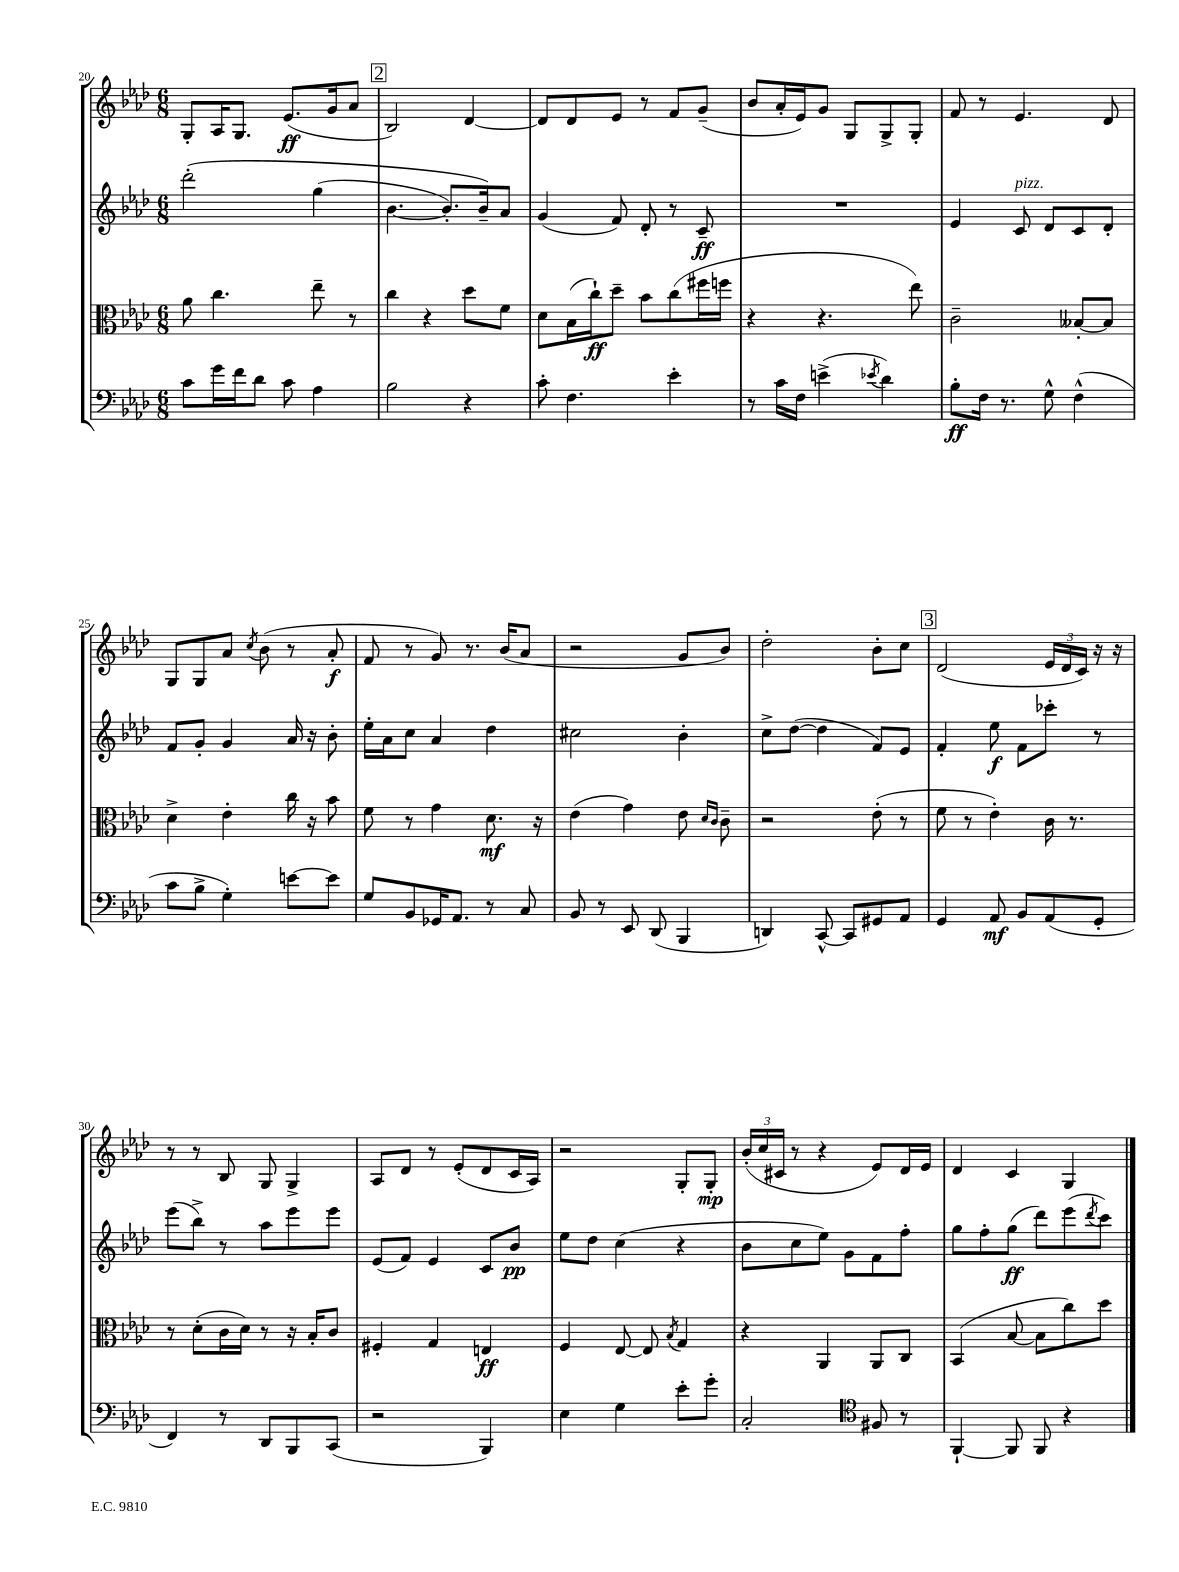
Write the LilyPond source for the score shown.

<<
\new StaffGroup <<
\new Staff = "s0" {
    \clef treble \key aes \major \numericTimeSignature \time 6/8
    g8-. aes16 g8. ees'8.\ff( g'16 aes'8 |
    \mark \markup { \box "2" } bes2) des'4~ |
    des'8 des'8 ees'8 r8 f'8 g'8--( |
    bes'8 aes'16-. ees'16) g'8 g8 g8-> g8-. |
    f'8 r8 ees'4. des'8 |
    g8 g8 aes'8 \acciaccatura { c''8 } bes'8( r8 aes'8-.\f |
    f'8 r8 g'8) r8. bes'16( aes'8 |
    r2 g'8 bes'8) |
    des''2-. bes'8-. c''8 |
    \mark \markup { \box "3" } des'2( \tuplet 3/2 { ees'16 des'16 c'16) } r16 r16 |
    r8 r8 bes8 g8 g4-> |
    aes8 des'8 r8 ees'8-.( des'8 c'16 aes16) |
    r2 g8-. g8-.\mp |
    \tuplet 3/2 { bes'16-.( c''16 cis'16 } r8 r4 ees'8) des'16 ees'16 |
    des'4 c'4 g4 \bar "|." |
}
\new Staff = "s1" {
    \clef treble \key aes \major \numericTimeSignature \time 6/8
    des'''2-.\( g''4( |
    \mark \markup { \box "2" } bes'4.~ bes'8.-.) bes'16--\) aes'8 |
    g'4( f'8) des'8-. r8 c'8--\ff |
    R2. |
    ees'4 c'8^\markup { \italic "pizz." } des'8 c'8 des'8-. |
    f'8 g'8-. g'4 aes'16 r16 bes'8-. |
    ees''16-. aes'16 c''8 aes'4 des''4 |
    cis''2 bes'4-. |
    c''8-> des''8~( des''4 f'8) ees'8 |
    \mark \markup { \box "3" } f'4-. ees''8\f f'8 ces'''8-. r8 |
    ees'''8( bes''8->) r8 aes''8 ees'''8 ees'''8 |
    ees'8( f'8) ees'4 c'8 bes'8\pp |
    ees''8 des''8 c''4( r4 |
    bes'8 c''8 ees''8) g'8 f'8 f''8-. |
    g''8 f''8-. g''8\ff( des'''8) ees'''8( \acciaccatura { des'''8 } c'''8) \bar "|." |
}
\new Staff = "s2" {
    \clef alto \key aes \major \numericTimeSignature \time 6/8
    aes'8 c''4. ees''8-- r8 |
    \mark \markup { \box "2" } c''4 r4 des''8 f'8 |
    des'8 bes16( c''16-!\ff) des''8-- bes'8 c''8( fis''16 f''16 |
    r4 r4. ees''8) |
    c'2-- beses8~-. beses8 |
    des'4-> ees'4-. c''16 r16 bes'8 |
    f'8 r8 g'4 des'8.\mf r16 |
    ees'4( g'4) ees'8 \grace { des'16 c'16 } c'8-- |
    r2 ees'8-.( r8 |
    \mark \markup { \box "3" } f'8 r8 ees'4-.) c'16 r8. |
    r8 des'8-.( c'16 des'16) r8 r16 bes16-. c'8 |
    fis4-. g4 e4\ff |
    f4 ees8~ ees8 \acciaccatura { bes8 } g4 |
    r4 aes,4 aes,8 c8 |
    bes,4( bes8~ bes8 c''8) des''8 \bar "|." |
}
\new Staff = "s3" {
    \clef bass \key aes \major \numericTimeSignature \time 6/8
    c'8 g'16 f'16 des'8 c'8 aes4 |
    \mark \markup { \box "2" } bes2 r4 |
    c'8-. f4. ees'4-. |
    r8 c'16 f16 e'4->( \acciaccatura { ees'8 } des'4) |
    bes8-.\ff f16 r8. g8-^ f4-^( |
    c'8 bes8-> g4-.) e'8~ e'8 |
    g8 bes,8 ges,16 aes,8. r8 c8 |
    bes,8 r8 ees,8 des,8( bes,,4 |
    d,4) c,8~-^ c,8 gis,8 aes,8 |
    \mark \markup { \box "3" } g,4 aes,8\mf bes,8 aes,8( g,8-. |
    f,4) r8 des,8 bes,,8 c,8( |
    r2 bes,,4) |
    ees4 g4 ees'8-. g'8-. |
    c2-. \clef tenor fis8 r8 |
    f,4~-! f,8 f,8 r4 \bar "|." |
}
>>
>>
\layout { \context { \Score currentBarNumber = #20 } }
